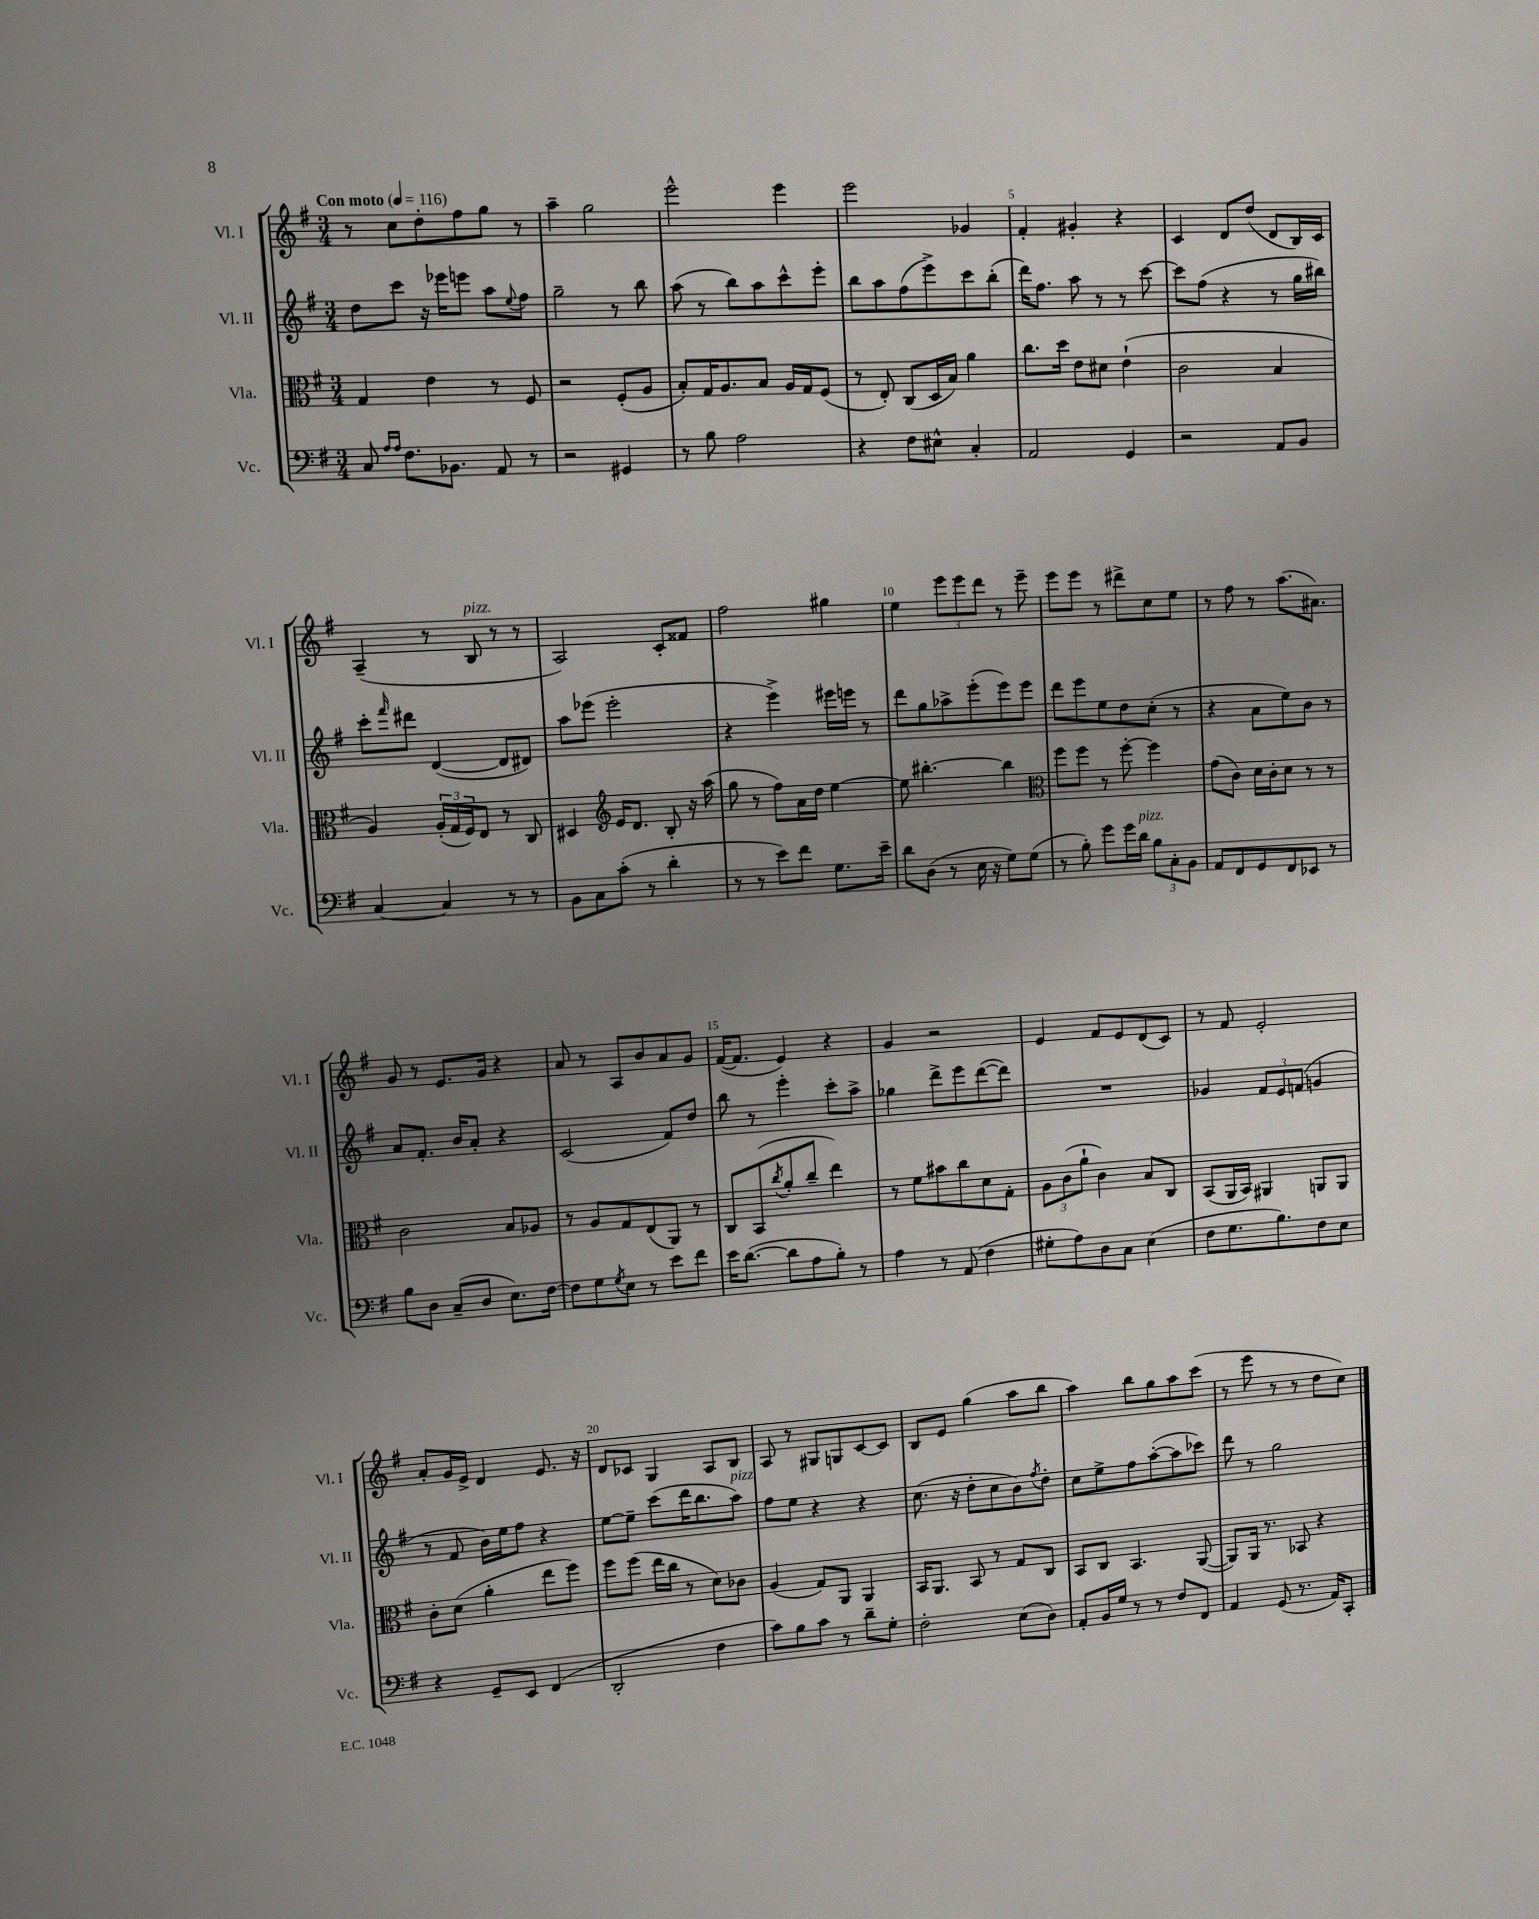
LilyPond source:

<<
\new StaffGroup <<
\new Staff = "s0" \with { instrumentName = "Vl. I" shortInstrumentName = "Vl. I" } {
    \clef treble \key g \major \numericTimeSignature \time 3/4 \tempo "Con moto" 4 = 116
    r8 c''8 d''8-. fis''8 g''8 r8 |
    a''4-- g''2 |
    e'''2-^ e'''4 |
    e'''2 ges'4 |
    fis'4-. gis'4-. r4 |
    c'4 d'8 d''8( d'8 b16) c'16 |
    a4--( r8 b8^\markup { \italic "pizz." } r8 r8 |
    a2) c'8-. fisis'8 |
    fis''2 gis''4 |
    e''4 \tuplet 3/2 { e'''8 e'''8 d'''8 } r8 e'''8-- |
    e'''8 e'''8 r8 dis'''8-> c''8 e''8 |
    r8 fis''8 r8 a''8.( ais'8.) |
    g'8 r8 e'8. g'16 r4 |
    a'8 r8 a8 b'8 a'8 g'8 |
    fis'16~( fis'8. e'4) r4 |
    g'4 r2 |
    e'4 fis'8 e'8 d'8( c'8) |
    r8 fis'8 e'2-. |
    a'8-. g'16 e'16-> d'4 e'8. r16 |
    d'8 ces'8 g4 a8 b8 |
    a8 r8 gis8 g8 c'8~ c'8 |
    b8 e'8 g''4( a''8 b''8 |
    a''4) b''8 g''8 a''8 c'''8( |
    r8 e'''8 r8 r8 d''8 c''8) \bar "|." |
}
\new Staff = "s1" \with { instrumentName = "Vl. II" shortInstrumentName = "Vl. II" } {
    \clef treble \key g \major \numericTimeSignature \time 3/4
    d''8 c'''8 r16 ees'''16 e'''8 a''8 \appoggiatura { e''8 } fis''8 |
    g''2-- r8 b''8 |
    a''8( r8 b''8) a''8 c'''8-^ e'''8-. |
    b''8 a''8 fis''8( e'''8->) c'''8 b''8-.( |
    d'''16) fis''8. a''8 r8 r8 c'''8~ |
    c'''8 fis''8( r4 r8 g''16 bis''16) |
    c'''8-. \grace { fis'''16 } dis'''8 d'4~( d'8 dis'8) |
    a''8 ees'''8( ees'''2-. |
    r4 e'''4->) eis'''16 e'''16 r8 |
    d'''8 g''8 aes''8-> e'''8-.( e'''8) e'''8 |
    d'''8 e'''8 e''8 d''8 c''8-.( r8 |
    r4 a'8 e''8) b'8 r8 |
    a'8 fis'8.-. b'16 a'8-. r4 |
    c'2( fis'8) d''8 |
    b''8 r8 e'''4-. c'''8-. a''8-> |
    ges''4 d'''8-> e'''8 d'''8~( d'''8) |
    R2. |
    ges'4 \tuplet 3/2 { fis'8 e'8 f'8( } g'4 |
    r8 fis'8 b'16) e''16 fis''8 r4 |
    e''8~ e''8-- c'''8( d'''16 b''8. a''8^\markup { \italic "pizz." }) |
    fis''8 e''8 r4 r4 |
    c''8.( r16 d''8-. c''8 b'8) \acciaccatura { fis''8 } d''8-. |
    c''8 e''8-> fis''8 a''8~-.( a''8 ces'''8) |
    d'''8 r8 g''2 \bar "|." |
}
\new Staff = "s2" \with { instrumentName = "Vla." shortInstrumentName = "Vla." } {
    \clef alto \key g \major \numericTimeSignature \time 3/4
    g4 e'4 r8 fis8 |
    r2 fis8-.( a8 |
    b8-.) g16 a8. b8 a16 g16 fis8( |
    r8 e8-.) c8( d16 b16) a'4 |
    c''8. d''16 e'8 dis'8 e'4-!( |
    c'2 b4 |
    a4) \tuplet 3/2 { a16-.( g16 fis16) } e8 r8 c8 |
    dis4 \clef treble e'16 d'8. b8-. r16 a''16( |
    g''8 r8 fis''8) a'16 d''16 e''4~ |
    e''8 bis''4.~-. bis''4 |
    \clef alto fis''8 fis''8 r8 fis''8~-. fis''4 |
    g'8( c'8) d'16 c'16-. d'8 r8 r8 |
    c'2 b8 aes8 |
    r8 a8 g8 e8( a,8) r8 |
    c8 b,8( \acciaccatura { c''8 } a'8-. c''8-- e''4) |
    r8 fis'8 bis'8 c''8 d'8 g8-. |
    \tuplet 3/2 { a8 c'8( a'8-! } c'4) b8 c8 |
    b,8( a,16 b,16) ais,4 a,8 a,8 |
    c'8-. d'8( a'4-. e''8 fis''8) |
    fis''8 fis''8( e''16 c''16 r8 d'8) ces'8 |
    a4( g8) a,8 a,4 |
    b,16 a,8. b,8 r8 g8 c8 |
    b,8 c8 b,4. a,8~( |
    a,8) a,16 r8. bes,8 r4 \bar "|." |
}
\new Staff = "s3" \with { instrumentName = "Vc." shortInstrumentName = "Vc." } {
    \clef bass \key g \major \numericTimeSignature \time 3/4
    c8 \grace { a16 a16 } fis8. bes,8. a,8 r8 |
    r2 gis,4 |
    r8 b8 a2 |
    r4 fis8 eis8-^ c4-. |
    a,2 g,4 |
    r2 a,8 b,8 |
    c4~ c4 r8 r8 |
    b,8 c8 c'8-.( r8 d'4-. |
    r8 r8 e'8) fis'8 g8. e'16-- |
    d'8 d8( r8 e16 r16 g8) g8( |
    r8 b8-.) g'8 g'16 d'16^\markup { \italic "pizz." } \tuplet 3/2 { b8 c8-. b,8 } |
    a,8 fis,8 g,8 fis,8 ees,8 r8 |
    b8 d8 c8--( d8 e8.) fis16~ |
    fis8 g8 \acciaccatura { g8 } e8 r8 e'8 fis'8 |
    e'16 d'8.~( d'8 a8 b8-.) r8 |
    a4 r8 a,8( fis4 |
    gis8-. a8) d8 c8 e4( |
    fis8 g8. b8.) fis8 e8 |
    r4 g,8-- e,8 fis,4( |
    d,2-. fis4 |
    c'8) b8 c'8 r8 d'8-- g8-. |
    fis2-. e8( d8) |
    a,8-. b,16 g16 r8 r8 fis8 fis,8 |
    a,4 g,8( r8. a,16) c,8-. \bar "|." |
}
>>
>>
\layout { \context { \Score \override BarNumber.break-visibility = ##(#f #t #t) barNumberVisibility = #(every-nth-bar-number-visible 5) } }
